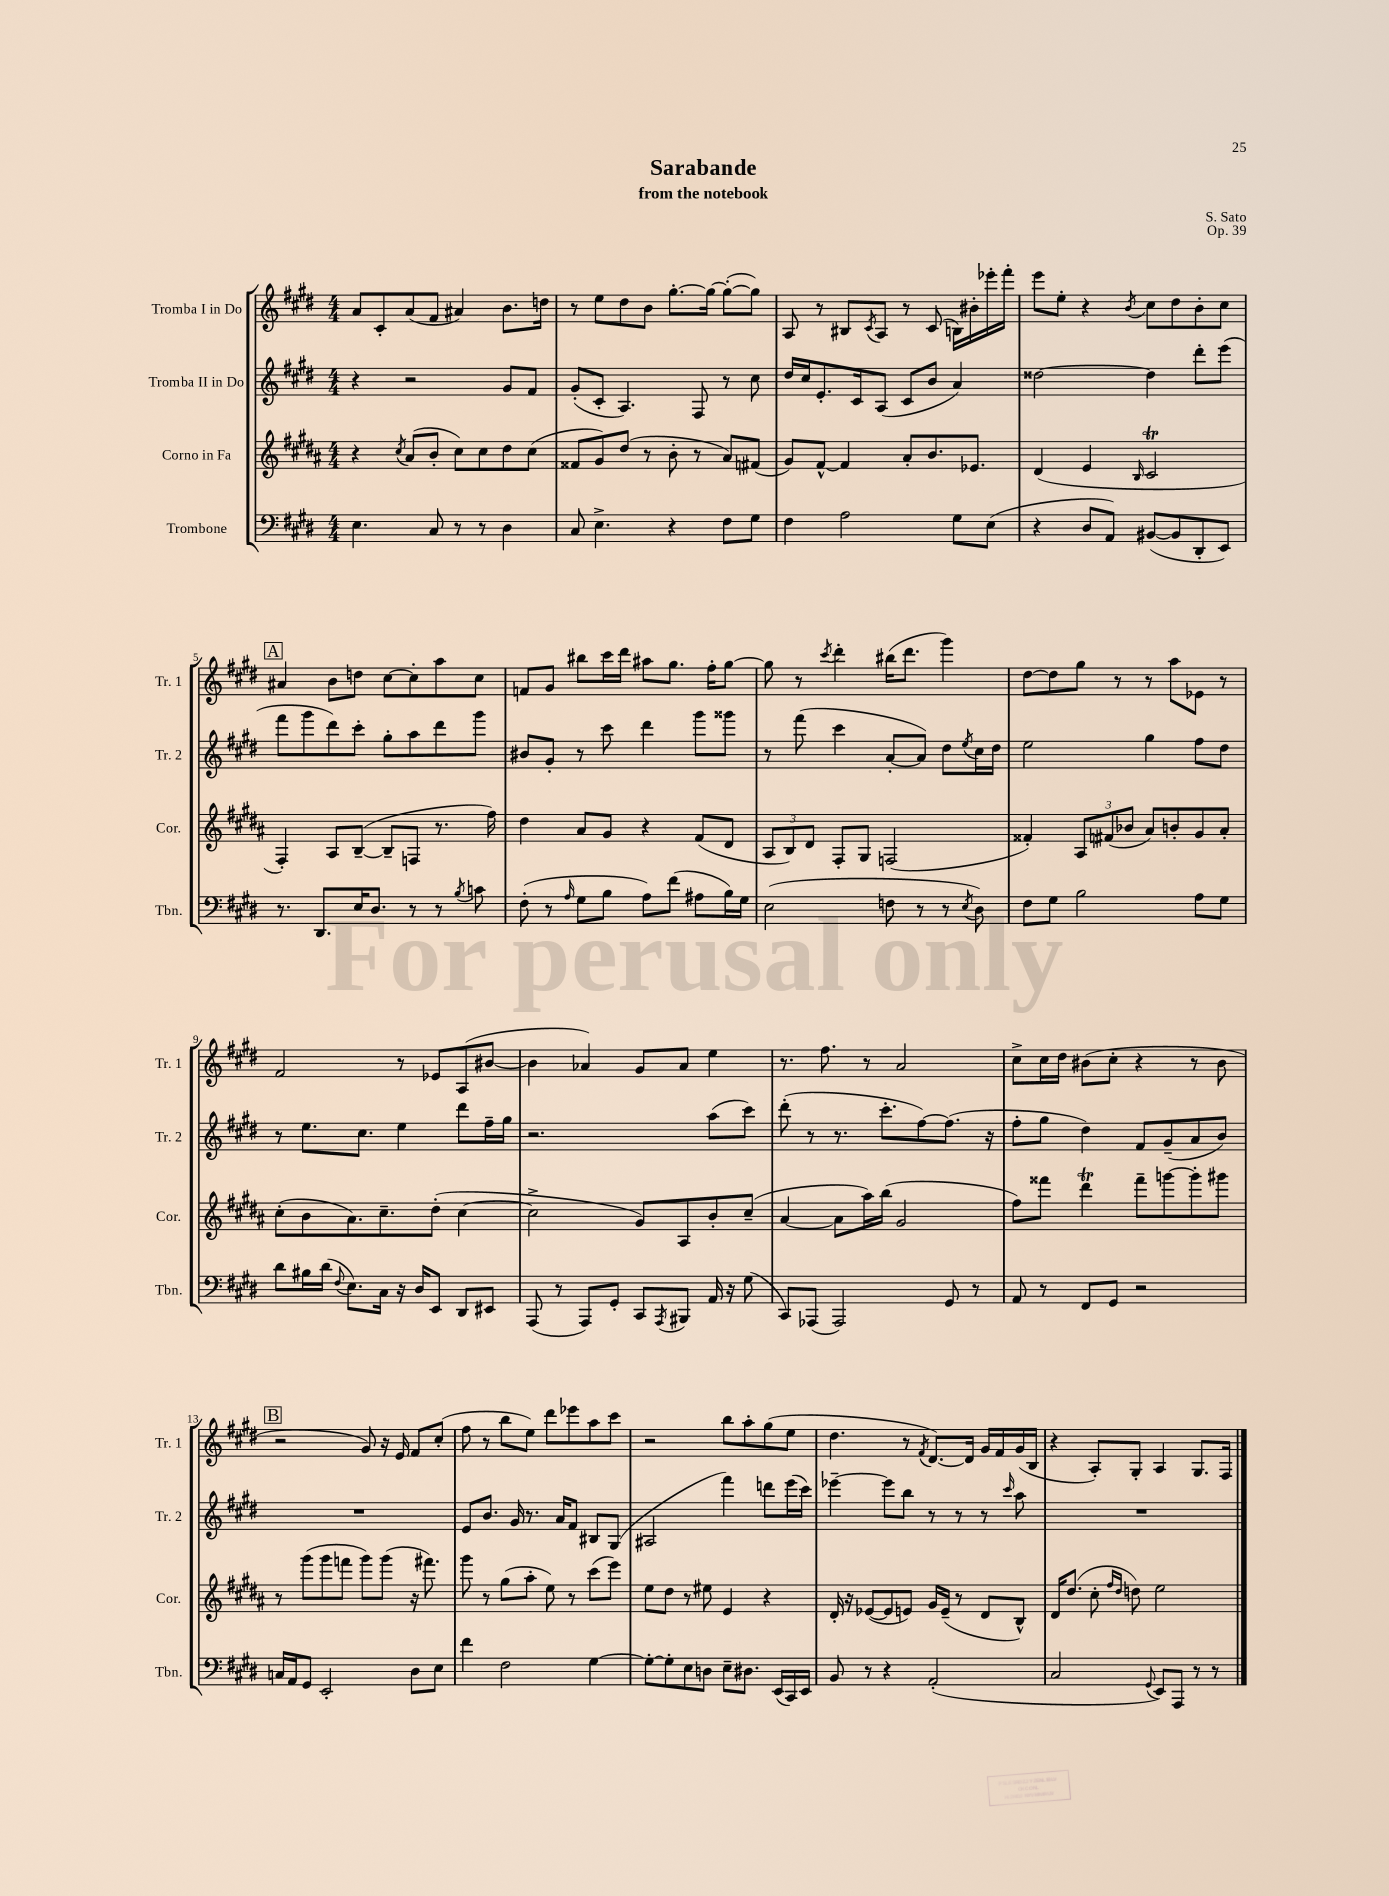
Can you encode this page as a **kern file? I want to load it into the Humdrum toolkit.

**kern	**kern	**kern	**kern
*part4	*part3	*part2	*part1
*staff4	*staff3	*staff2	*staff1
*I"Trombone	*I"Corno in Fa	*I"Tromba II in Do	*I"Tromba I in Do
*I'Tbn.	*I'Cor.	*I'Tr. 2	*I'Tr. 1
*clefF4	*clefG2	*clefG2	*clefG2
*k[f#c#g#d#]	*k[f#c#g#d#a#]	*k[f#c#g#d#]	*k[f#c#g#d#]
*M4/4	*M4/4	*M4/4	*M4/4
=1	=1	=1	=1
4.E\	4r	4r	8a/L
.	.	.	8c#'/
.	8qcc#/	.	.
.	(8a#/L	2r	(8a/
8C#/	8b'/J	.	8f#/J
8r	8cc#\L)	.	4a#X/)
8r	8cc#\	.	.
4D#\	8dd#\	8g#/L	8.b\L
.	(8cc#\J	8f#/J	.
.	.	.	16ddn\Jk
=2	=2	=2	=2
8C#/	8f##X/L	(8g#'/L	8r
4.E^\	8g#/)	8c#'/J	8ee\L
.	(8dd#/J	4.A/)	8dd#\
.	8r	.	8b\J
4r	8b'\	.	[8.gg#'\L
.	8r	8F#/	.
.	.	.	16gg#\Jk_
8F#\L	8a#/L)	8r	(8gg#'\L_
8G#\J	(8f#X/J	8cc#\	8gg#\J])
=3	=3	=3	=3
4F#\	8g#/L)	16dd#/LL	8A/
.	.	16cc#/J	.
.	[8f#^^/J	8.e'/	8r
2A\	4f#/]	.	8B#X/L
.	.	16c#/k	.
.	.	.	8qc#/
.	.	(8A/J	8A/J
.	8a#'/L	8c#/L	8r
.	8.b/	8b/J	(8c#/
8G#\L	.	4a/)	16Bn\LL)
.	8.e-X/J	.	16b#X'\
(8E\J	.	.	16eee-X'\
.	.	.	16fff#'\JJ
=4	=4	=4	=4
4r	(4d#/	[2dd##X\	8eee\L
.	.	.	8ee'\J
8D#/L	4e/	.	4r
8AA/J)	.	.	.
.	16qqB/	.	8qb/
([8BB#X/L	2c#T/	4dd##\]	8cc#\L
8BB#/]	.	.	8dd#\
8DD#'/	.	8ddd#'\L	8b'\
8EE/J)	.	(8eee\J	8cc#\J
!!LO:LB:g=z
!!LO:REH:place=s1:t=A
=5	=5	=5	=5
8.r	4F#'/)	8fff#\L	4a#X/
.	.	8ggg#\	.
8.DD#/L	.	.	.
.	8A#/L	8ddd#\)	8b\L
16E/K	([8B~/J	8ccc#'\J	8ddn\J
8.D#/J	.	.	.
.	8B~/L]	8gg#'\L	[8cc#\L
8r	8Fn/J	8aa\	8cc#'\]
8r	8.r	8ddd#\	8aa\
8qB/	.	.	.
8cn\	.	8ggg#\J	8cc#\J
.	16ff#\)	.	.
=6	=6	=6	=6
(8F#'\	4dd#\	8b#X/L	8fn/L
8r	.	8g#'/J	8g#/J
16qqA/	.	.	.
8G#\L	8a#/L	8r	8bb#X\L
8B\J	8g#/J	8ccc#\	16ccc#\L
.	.	.	16ddd#\JJ
8A\L)	4r	4ddd#\	8aa#X\L
(8f#\J	.	.	8.gg#\J
8A#X\L	(8f#/L	8ggg#\L	.
.	.	.	16ff#'\KL
16B\L)	8d#/J	8ggg##X\J	[8gg#\J
16G#\JJ	.	.	.
=7	=7	=7	=7
(2E\	12A#/L	8r	8gg#\]
.	12B/)	.	.
.	.	(8fff#\	8r
.	12d#/J	.	.
.	.	.	8qccc#/
.	8F#'/L	4ccc#\	4ddd#'\
.	8G#/J	.	.
8Fn\	(2Fn/	[8a'/L	(16bb#X\KL
.	.	.	8.ddd#\J
8r	.	8a/J])	.
8r	.	8dd#\L	4ggg#\)
8qE/	.	8qee/	.
8D#\)	.	16cc#\L	.
.	.	16dd#\JJ	.
=8	=8	=8	=8
8F#\L	4f##X'/)	2ee\	[8dd#\L
8G#\J	.	.	8dd#\]
2B\	12A#/L	.	8gg#\J
.	(12f#X/	.	.
.	.	.	8r
.	12b-X/J	.	.
.	8a#/L)	4gg#\	8r
.	8bn'/	.	8aa\L
8A\L	8g#/	8ff#\L	8e-X\J
8G#\J	8a#'/J	8dd#\J	8r
!!LO:LB:g=z
=9	=9	=9	=9
8d#\L	(8cc#'\L	8r	2f#/
16B#X\L	8b\	8.ee\L	.
(16d#\JJ	.	.	.
8qqF#/	.	.	.
8.E\L)	8.a#\)	.	.
.	.	8.cc#\J	.
16C#\Jk	8.cc#~\	.	.
16r	.	4ee\	8r
16D#/KL	.	.	.
8EE/J	(8dd#'\J	.	8e-X/L
8DD#/L	[4cc#\	8ddd#\L	(8A/
8EE#X/J	.	16ff#~\L	[8b#X/J
.	.	16gg#\JJ	.
=10	=10	=10	=10
(8AAA/	2cc#^\]	2.r	4b#\]
8r	.	.	.
8AAA/L)	.	.	4a-X/)
8GG#'/J	.	.	.
8CC#/L	8g#/L)	.	8g#/L
8qAAA/	.	.	.
8BBB#X/J	8A#/	.	8a-/J
16AA/	8b'/	(8aa\L	4ee\
16r	.	.	.
(8G#\	(8cc#~/J	8ccc#\J)	.
=11	=11	=11	=11
8CC#/L)	[4a#/	(8ddd#'\	8.r
(8AAA-X/J	.	8r	.
.	.	.	8.ff#\
2AAA-/)	8a#\L]	8.r	.
.	16aa#\L)	.	8r
.	(16bb\JJ	8.ccc#'\L	.
.	2g#/	.	2a/
.	.	[8ff#\)	.
8GG#/	.	(8.ff#\J]	.
8r	.	.	.
.	.	16r	.
=12	=12	=12	=12
8AA/	8ff#\L)	8ff#'\L	8cc#^\L
8r	8fff##X\J	8gg#\J	16cc#\L
.	.	.	16dd#\JJ
8FF#/L	4ddd#t\	4dd#\)	(8b#X\L
8GG#/J	.	.	8cc#'\J
2r	8fff##~\L	8f#/L	4r
.	[8gggn\	(8g#~/	.
.	8ggg'\]	8a/	8r
.	8ggg#X\J	8b/J)	8b#\
!!LO:LB:g=z
!!LO:REH:place=s1:t=B
=13	=13	=13	=13
16Cn/LL	8r	1r	2r
16AA/J	.	.	.
8GG#/J	(8ggg#\L	.	.
2EE'/	8ggg#\	.	.
.	8fffn\J	.	.
.	8ggg#\L)	.	8g#/)
.	(8ggg#\J	.	16r
.	.	.	16e/
8D#\L	16r	.	8f#/L
.	8.fff#X\)	.	.
8E\J	.	.	(8cc#'/J
=14	=14	=14	=14
4f#\	8ggg#\	8e/L	8ff#\
.	8r	8.b/J	8r
2F#\	(8gg#\L	.	8bb\L
.	.	16g#/	.
.	8aa#'\J	8.r	8ee\J)
.	8ee\)	.	8ddd#\L
.	.	16a/KL	.
.	8r	8f#/J	8eee-X\
[4G#\	(8ccc#\L	8B#X/L	8aa\
.	8eee\J)	(8G#/J	8ccc#\J
=15	=15	=15	=15
8G#'\L_	8ee\L	2A#X/	2r
8G#'\]	8dd#\J	.	.
8E\	8r	.	.
8Dn\J	8ee#X\	.	.
8E~\L	4e/	4fff#\)	8bb\L
8.D#X\J	.	.	8aa'\
.	4r	8dddn\L	(8gg#\
(16EE/LL	.	.	.
16CC#/)	.	(16eee\L	8ee\J
16EE/JJ	.	16ccc#\JJ)	.
=16	=16	=16	=16
8BB/	16d#'/	[4eee-X~\	4.dd#\
.	16r	.	.
8r	([8e-X/L	.	.
4r	8e-/]	8eee-\L]	.
.	8en/J)	8bb\J	8r
.	.	.	8qf#/
(2AA'/	16g#/LL	8r	[8.d#/L)
.	(16e~/JJ	.	.
.	8r	8r	.
.	.	.	16d#/Jk]
.	8d#/L	8r	16g#/LL
.	.	.	16f#/
.	.	16qqccc#/	.
.	8B^^/J)	8aa\	(16g#/
.	.	.	16B/JJ
=17	=17	=17	=17
2C#/	16d#/KL	1r	4r
.	(8.dd#/J	.	.
.	8cc#'\	.	8A'/L)
.	16qqff#/LL	.	.
.	16qqdd#/JJ	.	.
.	8ddn\)	.	8G#'/J
8qqGG#/	.	.	.
8EE/L)	2ee\	.	4A/
8AAA/J	.	.	.
8r	.	.	8.G#/L
8r	.	.	.
.	.	.	16F#/Jk
==	==	==	==
*-	*-	*-	*-
